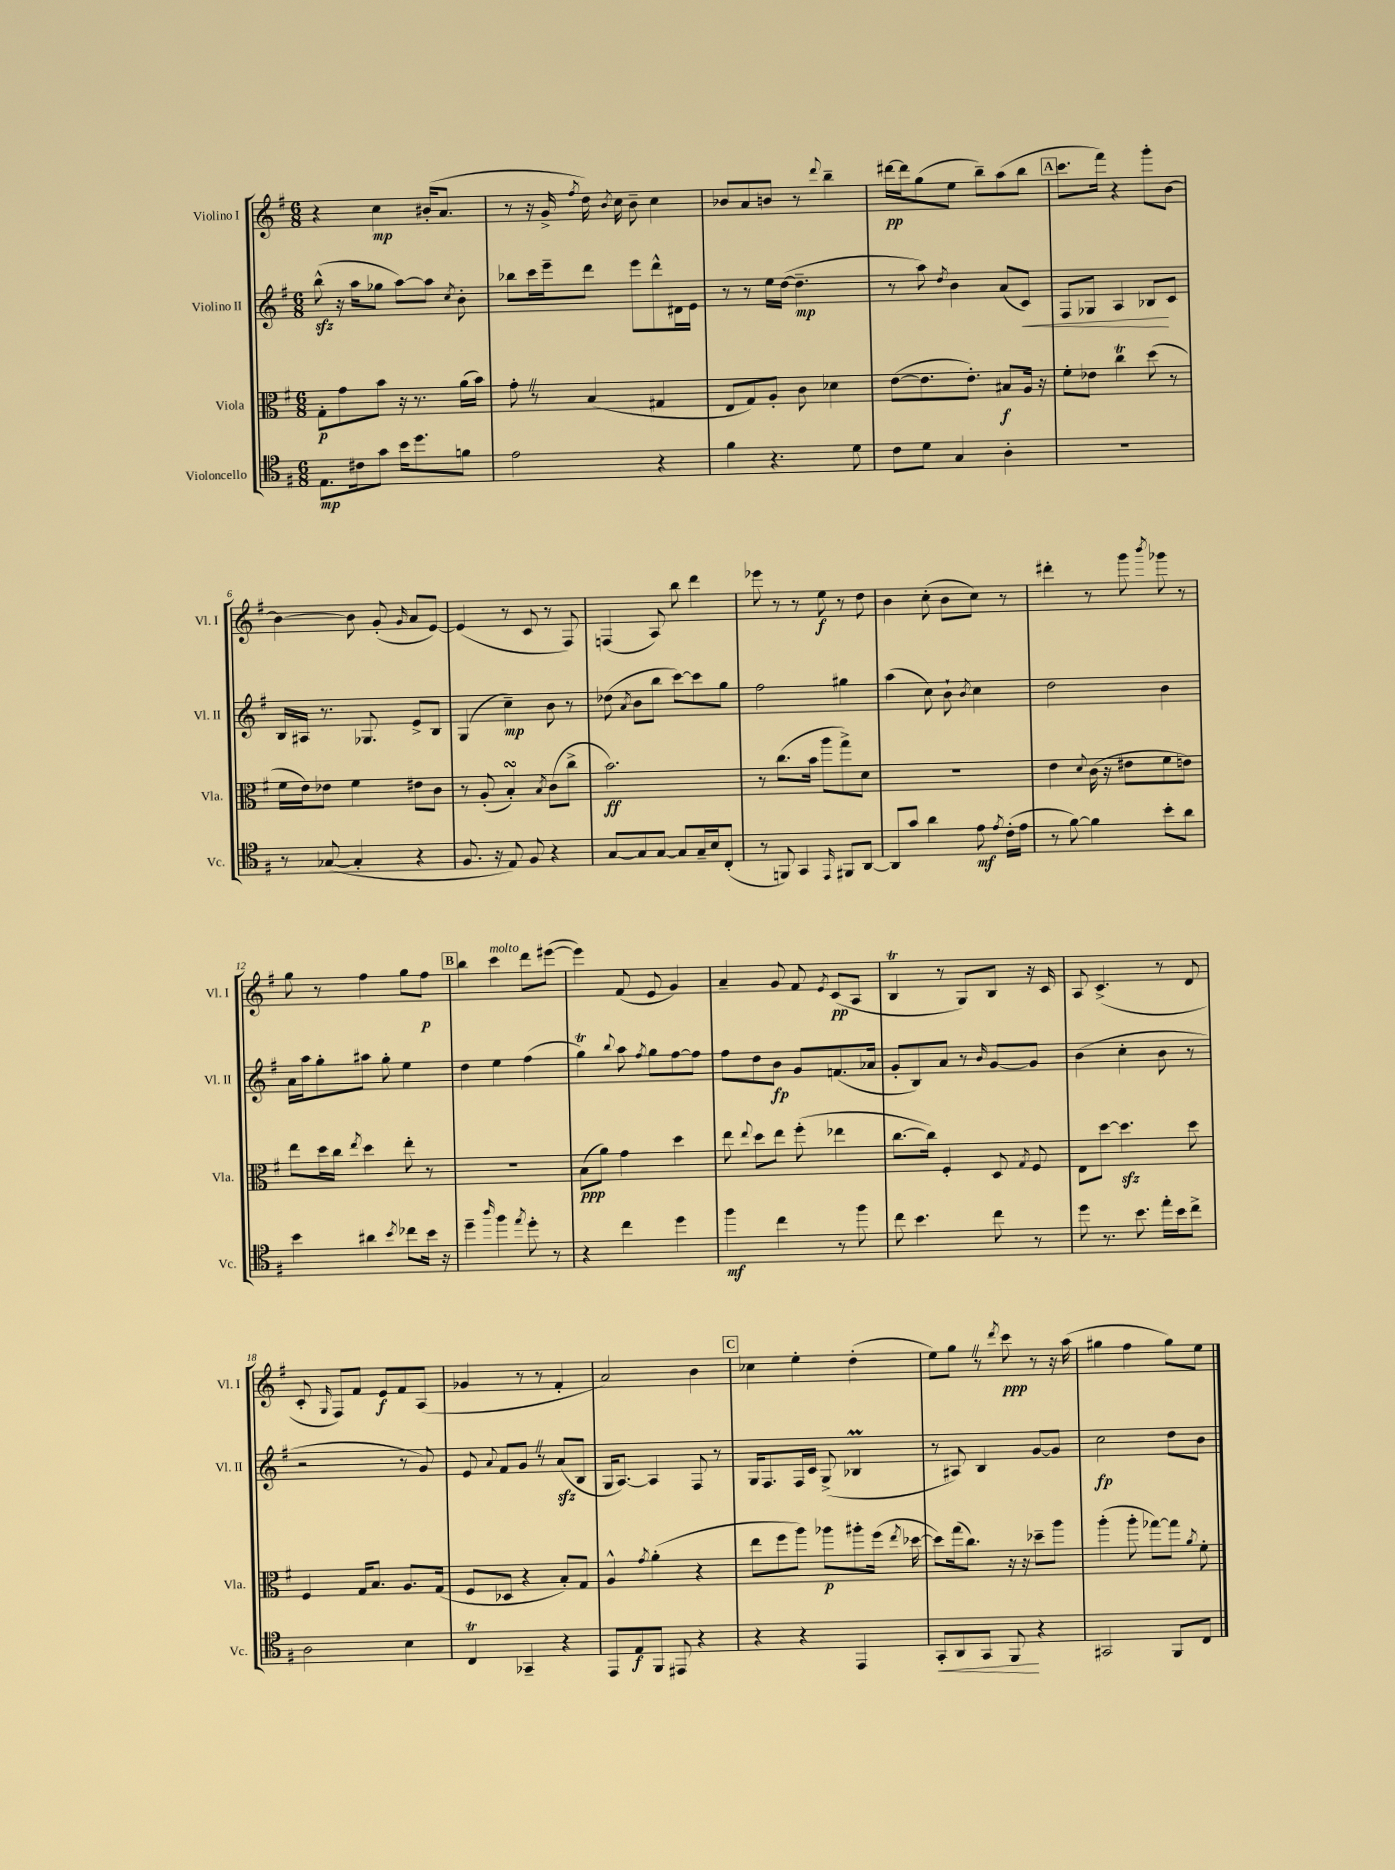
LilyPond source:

<<
\new StaffGroup <<
\new Staff = "s0" \with { instrumentName = "Violino I" shortInstrumentName = "Vl. I" } {
    \clef treble \key g \major \numericTimeSignature \time 6/8
    \autoBeamOff r4 c''4\mp bis'16[-.( a'8.] |
    r8 r16 g'16-> \acciaccatura { fis''8 } d''16) \acciaccatura { b'8 } c''16 b'8-- c''4 |
    bes'8[ a'8 b'8] r8 \appoggiatura { d'''8 } b''4-- |
    dis'''16[~\pp dis'''16 g''8( e''8] b''8[--) a''8( b''8] |
    \mark \markup { \box "A" } c'''8.[ fis'''16]) r4 g'''8[-. b'8]~ |
    b'4~ b'8 g'8-.( \grace { g'16 } a'8[ e'8]~) |
    e'4( r8 c'8 r8 fis8) |
    f4( a8) b''8 d'''4 |
    ees'''8 r8 r8 e''8\f r8 d''8 |
    b'4 c''8-.( b'8[ c''8]) r8 |
    dis'''4-. r8 g'''8 \acciaccatura { b'''8 } ges'''8 r8 |
    g''8 r8 fis''4 g''8[ fis''8]\p |
    \mark \markup { \box "B" } b''4 c'''4^\markup { \italic "molto" } d'''8[ eis'''8]~( |
    eis'''4) fis'8( e'8 g'4) |
    a'4-- g'8 fis'8 \acciaccatura { e'8 } c'8[\pp( a8] |
    b4\trill r8 g8[) b8] r16 c'16 |
    a8 c'4.->( r8 d'8 |
    c'8-. \grace { g16 } fis8[) fis'8] e'8[\f fis'8 a8]( |
    ges'4 r8 r8 fis'4-. |
    a'2) b'4 |
    \mark \markup { \box "C" } ces''4 e''4-. d''4-.( |
    e''8[) g''8] \once \override BreathingSign.text = \markup { \musicglyph "scripts.caesura.straight" } \breathe r8 \acciaccatura { d'''8 } c'''8\ppp r8 r16 a''16( |
    gis''4 fis''4 gis''8[) e''8] \bar "|." |
}
\new Staff = "s1" \with { instrumentName = "Violino II" shortInstrumentName = "Vl. II" } {
    \clef treble \key g \major \numericTimeSignature \time 6/8
    \autoBeamOff b''8-^\sfz( r16 a''16[ ges''8] a''8[~) a''8] \acciaccatura { c''8 } b'8-. |
    bes''8[ c'''16 e'''16-- d'''8] e'''8[ d'''8-^ dis'16 e'16] |
    r8 r8 e''16[ d''16]~( d''4.--\mp |
    r8 a''8) \acciaccatura { d''8 } b'4 a'8[( c'8]\<) |
    \mark \markup { \box "A" } fis8[ ges8] a4 bes8[\! c'8] |
    b16[ ais16] r8. ges8. e'8[-> b8] |
    g4( c''4--\mp) b'8 r8 |
    des''8( \acciaccatura { a'8 } b'8[ b''8] c'''8[~) c'''8 g''8] |
    fis''2 gis''4 |
    a''4( c''8) b'8-! \acciaccatura { b'8 } c''4 |
    d''2 b'4 |
    a'16[ a''16 g''8-. ais''8] g''8-. e''4 |
    \mark \markup { \box "B" } d''4 e''4 fis''4( |
    g''4\trill) \appoggiatura { b''8 } a''8 \acciaccatura { fis''8 } g''8[ fis''8~ fis''8] |
    fis''8[ d''8 b'8]\fp g'8[ f'8.( aes'16] |
    g'8[-. b8) a'8] r8 \grace { b'16 } g'8[~ g'8] |
    b'4( c''4-. b'8 r8 |
    r2 r8 g'8) |
    e'8 \appoggiatura { a'8 } fis'8[ g'8] \once \override BreathingSign.text = \markup { \musicglyph "scripts.caesura.straight" } \breathe r8 a'8[\sfz( b8] |
    g16[ a8.]~) a4 fis8 r8 |
    \mark \markup { \box "C" } g16[ fis8. fis16 c'16] g8->( bes4\prall |
    r8 ais8) b4 g'8[~ g'8] |
    c''2\fp d''8[ b'8] \bar "|." |
}
\new Staff = "s2" \with { instrumentName = "Viola" shortInstrumentName = "Vla." } {
    \clef alto \key g \major \numericTimeSignature \time 6/8
    \autoBeamOff g8[-.\p g'8 b'8] r16 r8. a'16[( b'16]) |
    g'8-. \once \override BreathingSign.text = \markup { \musicglyph "scripts.caesura.straight" } \breathe r8 b4( gis4 |
    e8[ g8) a8]-. c'8 des'4 |
    e'8[~( e'8. e'8.]-.) bis8[\f a16] r16 |
    \mark \markup { \box "A" } fis'8[-. ees'8] c''4\trill d''8( r8 |
    fis'16[ e'16) ees'8] fis'4 eis'8[ c'8] |
    r8 a8-.( b4-.\turn) \acciaccatura { b8 } c'8[( c''8]-> |
    b'2.\ff) |
    r8 c''8.[( b'16] a''8[ g''8->) d'8] |
    R2. |
    e'4 \appoggiatura { d'8 } c'16( r16 eis'8[ fis'8 e'8]) |
    e''8[ d''16 c''16] \acciaccatura { e''8 } d''4 e''8-. r8 |
    \mark \markup { \box "B" } R2. |
    b8[\ppp( a'8]) g'4 d''4 |
    e''8 \appoggiatura { e''8 } d''8[ e''8] fis''8-.( ees''4 |
    c''8.[~ c''16]) fis4-. d8 \acciaccatura { g8 } fis8 |
    e8[ d''8]~ d''4.\sfz d''8 |
    fis4 g16[ b8.] a8.[ g16]( |
    fis8[ des8] r4 b8[-.) g8] |
    a4-^ \acciaccatura { g'8 } a'4-.( r4 |
    \mark \markup { \box "C" } e''8[ fis''8 a''8]) aes''8[\p ais''8-. fis''16]( \acciaccatura { e''8 } des''16~ |
    des''8[) g''16( c''8.]) r16 r16 des''8[-- a''8] |
    a''4-.( a''8-. ges''8[~) ges''8] \acciaccatura { a'8 } fis'8-. \bar "|." |
}
\new Staff = "s3" \with { instrumentName = "Violoncello" shortInstrumentName = "Vc." } {
    \clef tenor \key g \major \numericTimeSignature \time 6/8
    \autoBeamOff e8.[\mp cis'16 g'8] b'16[ d''8. f'8] |
    e'2 r4 |
    fis'4 r4. d'8 |
    c'8[ d'8] g4 a4-. |
    \mark \markup { \box "A" } R2. |
    r8 ges8~( ges4-. r4 |
    fis8. r16 e8) fis8 r4 |
    g8[~ g8 g8]~ g8[ g16-- b16 c8]-.( |
    r8 f,8) g,4 \grace { e,16 } fis,8[ a,8]~ |
    a,8[ g'8] a'4 e'8\mf \acciaccatura { e'8 } c'16[-.( e'16] |
    r8 fis'8~) fis'4 b'8[-. a'8] |
    b'4 ais'4 \acciaccatura { b'8 } ces''8[ b'16] r16 |
    \mark \markup { \box "B" } d''4-- \grace { a''16 } fis''4 \acciaccatura { e''8 } d''8-. r8 |
    r4 c''4 d''4 |
    fis''4\mf c''4 r8 fis''8 |
    c''8 b'4. c''8 r8 |
    d''8 r8. b'8. e''16[-. b'16 c''8]-> |
    a2 b4 |
    c4\trill ges,4-- r4 |
    e,8[ e8\f fis,8] eis,8 r4 |
    \mark \markup { \box "C" } r4 r4 e,4 |
    g,8[-.\< a,8 g,8] fis,8\! r4 |
    gis,2 fis,8[ c8] \bar "|." |
}
>>
>>
